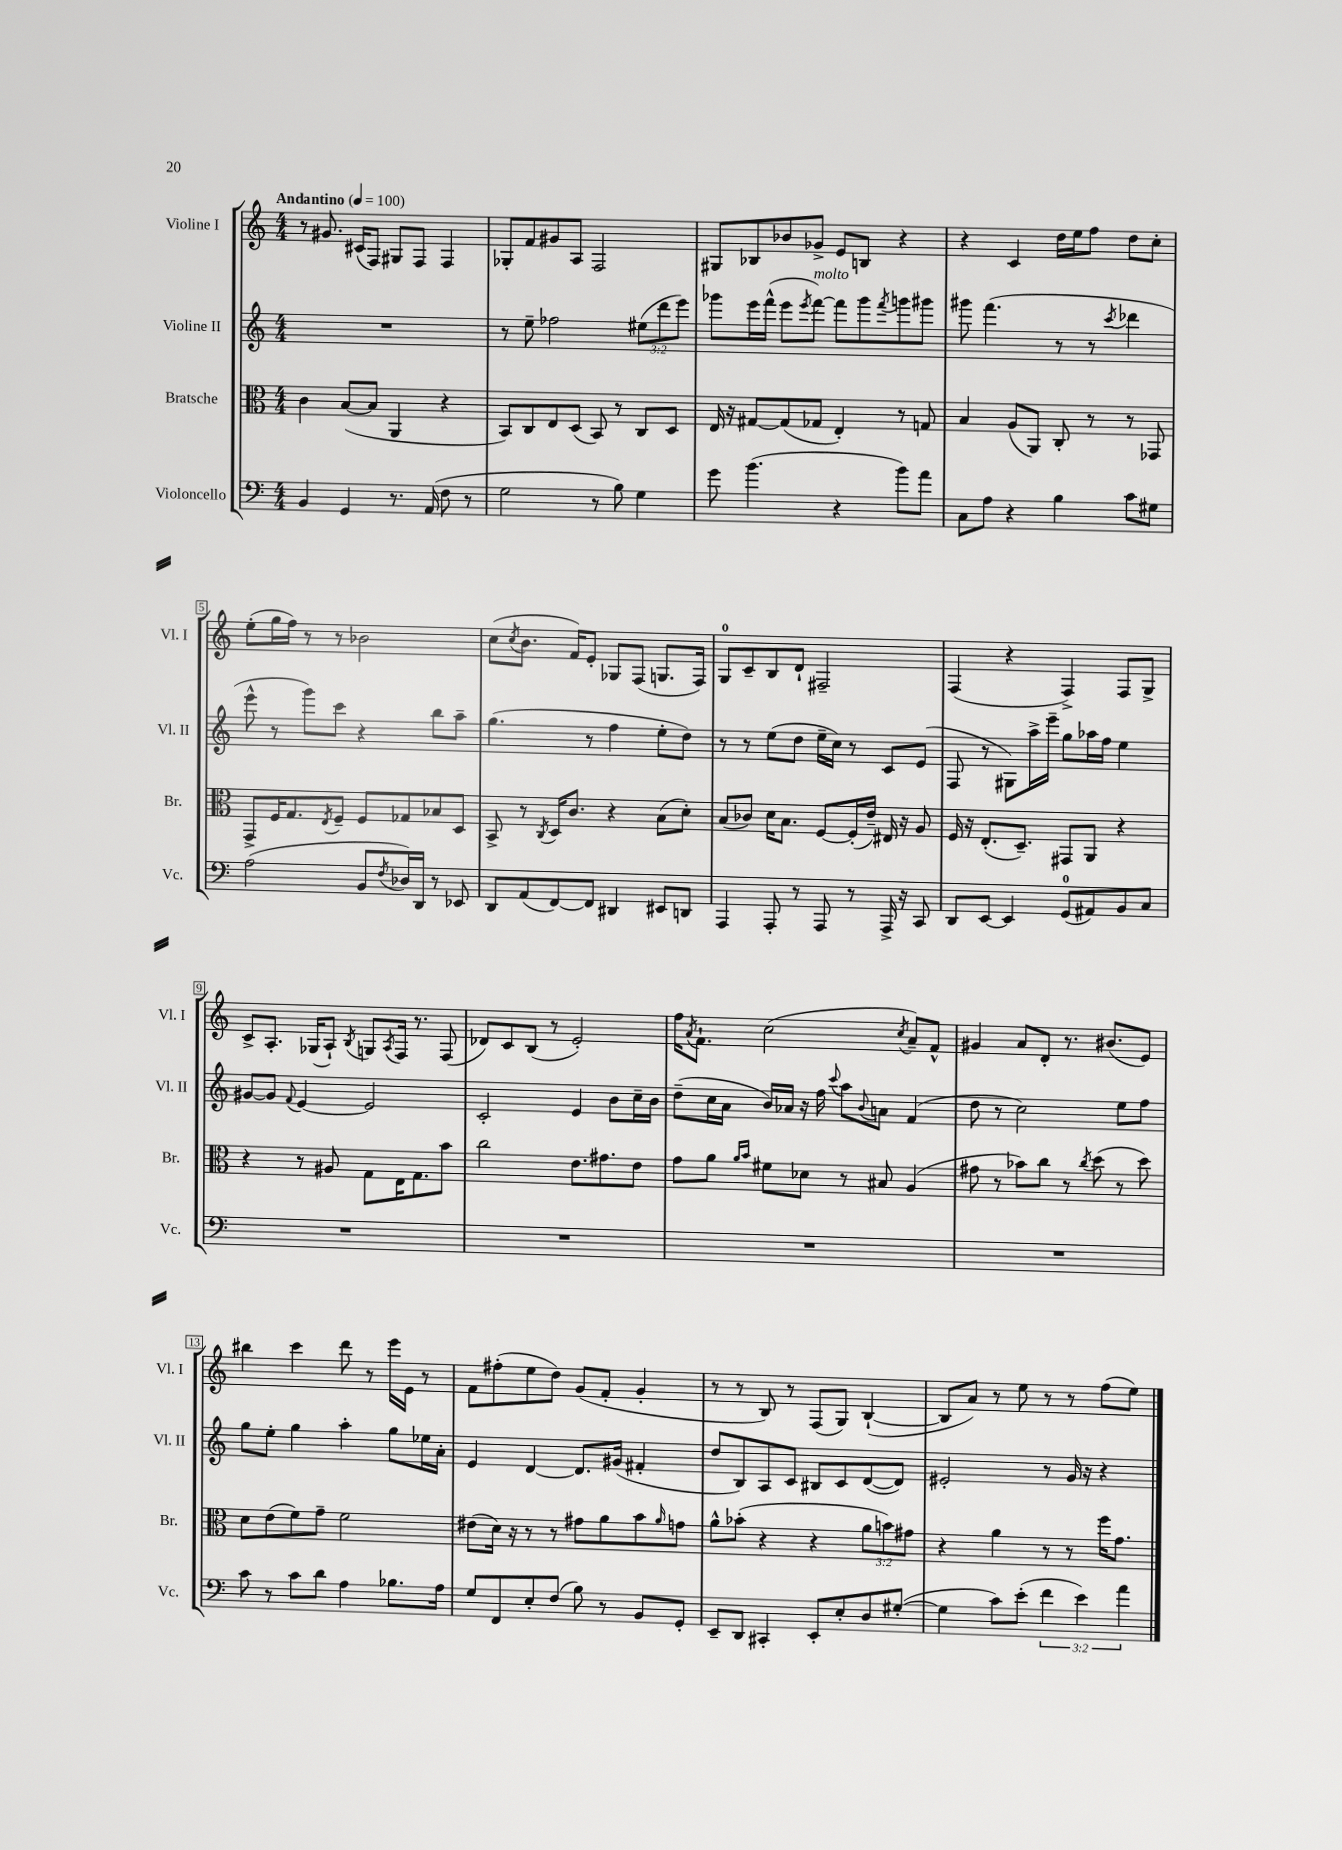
<<
\new StaffGroup <<
\new Staff = "s0" \with { instrumentName = "Violine I" shortInstrumentName = "Vl. I" } {
    \clef treble \key c \major \numericTimeSignature \time 4/4 \tempo "Andantino" 4 = 100
    r8 gis'8. cis'16( f8) gis8 f8 f4 |
    ges8-. f'8 gis'8 a8 f2 |
    gis8 bes8 bes'8 ges'8-> e'8 b8 r4 |
    r4 c'4 d''16 e''16 f''8 d''8 c''8-. |
    e''8-.( g''16 f''16) r8 r8 bes'2 |
    c''8( \acciaccatura { c''8 } b'8. f'16) e'8-. ges8 f8( g8. f16) |
    g8-0 c'8-- b8 d'8-! fis2-- |
    f4( r4 f4->) f8 g8-> |
    c'8-> a8.-. ges16( a8-!) \acciaccatura { b8 } g8 \acciaccatura { a8 } f16 r8. f8( |
    des'8) c'8 b8( r8 e'2-.) |
    f''16 \acciaccatura { a'8 } f'8.-! c''2( \acciaccatura { c''8 } a'8--) f'8-^ |
    gis'4 a'8 d'8-. r8. bis'8.( e'8) |
    bis''4 c'''4 d'''8 r8 e'''16 e'16 r8 |
    f'8 fis''8-.( e''8 d''8) g'8( f'8-. g'4-. |
    r8 r8 b8) r8 f8( g8) b4~-!( |
    b8 a'8) r8 e''8 r8 r8 f''8( e''8) \bar "|." |
}
\new Staff = "s1" \with { instrumentName = "Violine II" shortInstrumentName = "Vl. II" } {
    \clef treble \key c \major \numericTimeSignature \time 4/4 \override Staff.TupletNumber.text = #tuplet-number::calc-fraction-text
    R1 |
    r8 e''8-- fes''2 \tuplet 3/2 { eis''8( d'''8 e'''8) } |
    ges'''8 e'''16 f'''16-^( e'''8 \acciaccatura { e'''8 } f'''8~^\markup { \italic "molto" }) f'''8 ges'''8 \acciaccatura { f'''8 } g'''8 gis'''8 |
    gis'''8 f'''4.( r8 r8 \acciaccatura { c'''8 } des'''4 |
    e'''8-^ r8 g'''8) c'''8 r4 b''8 a''8-- |
    g''4.( r8 f''4 e''8-. d''8) |
    r8 r8 e''8( d''8 e''16-- c''16) r8 c'8 e'8( |
    f8 r8 gis8) a''16-> e'''16-- g''8 aes''16 f''16 e''4 |
    gis'8~ gis'8 \appoggiatura { f'8 } e'4~ e'2 |
    c'2-. e'4 b'8 c''16-- b'16 |
    d''8--( c''16 a'16 b'16) aes'16 r16 f''16 \appoggiatura { c'''8 } a''8 \appoggiatura { b'8 } a'8 f'4( |
    d''8 r8 c''2) e''8 f''8 |
    g''8 e''8-. g''4 a''4-. g''8 ees''16 a'16-. |
    e'4 d'4~ d'8. gis'16( fis'4-. |
    d''8 b8) a8 c'8 bis8 c'8 d'8~( d'8) |
    eis'2-. r8 g'16 r16 r4 \bar "|." |
}
\new Staff = "s2" \with { instrumentName = "Bratsche" shortInstrumentName = "Br." } {
    \clef alto \key c \major \numericTimeSignature \time 4/4 \override Staff.TupletNumber.text = #tuplet-number::calc-fraction-text
    c'4 b8~( b8 a,4 r4 |
    b,8) c8 e8 d8( b,8) r8 c8 d8 |
    e16 r16 gis8~ gis8( ges8 e4-.) r8 g8 |
    b4 a8( a,8) c8-. r8 r8 ges,8 |
    g,8-> f16 g8. \acciaccatura { e8 } f8-- f8 ges8 bes8 d8 |
    b,8-> r8 \acciaccatura { c8 } d16 c'8. r4 b8( d'8-.) |
    b8( ces'8) d'16 b8. f8~ f16-.( e'16--) eis16 r16 a8 |
    f16 r16 e8.-.( d8.--) gis,8 a,8 r4 |
    r4 r8 ais8 g8 e16 g8. b'8 |
    c''2 e'8. gis'8. e'8 |
    g'8 a'8 \grace { a'16 b'16 } fis'8 des'8 r8 bis8 a4( |
    gis'8 r8 bes'8) c''8 r8 \acciaccatura { c''8 } d''8( r8 d''8) |
    d'8 e'8( f'8) g'8-- f'2 |
    eis'8( d'16) r16 r8 r8 gis'8 a'8 b'8 \grace { a'16 } g'8 |
    a'8-^ bes'8-.( r4 r4 \tuplet 3/2 { a'8 b'8) gis'8 } |
    r4 a'4 r8 r8 f''16 g'8. \bar "|." |
}
\new Staff = "s3" \with { instrumentName = "Violoncello" shortInstrumentName = "Vc." } {
    \clef bass \key c \major \numericTimeSignature \time 4/4 \override Staff.TupletNumber.text = #tuplet-number::calc-fraction-text
    b,4 g,4 r8. a,16( f8 r8 |
    g2 r8 b8) g4 |
    g'8 b'4.( r4 b'8) a'8 |
    c8 a8 r4 b4 c'8 gis8 |
    a2( b,8 \acciaccatura { f8 } des16) d,16 r8 ees,8 |
    d,8 a,8( f,8~) f,8 dis,4 eis,8 d,8 |
    a,,4 a,,8-. r8 a,,8 r8 a,,16-> r16 c,8 |
    d,8 e,8~ e,4 g,8-0( ais,8) b,8 c8 |
    R1 |
    R1 |
    R1 |
    R1 |
    c'8 r8 c'8 d'8 a4 bes8. a16 |
    g8 f,8 e8-. f8( b8) r8 b,8 g,8-. |
    e,8-- d,8 cis,4-. e,8-. e8-. d8 gis8~-.( |
    gis4 c'8) e'8-.( \tuplet 3/2 { f'4 e'4) a'4 } \bar "|." |
}
>>
>>
\layout { \context { \Score \override BarNumber.stencil = #(make-stencil-boxer 0.1 0.3 ly:text-interface::print) } }
